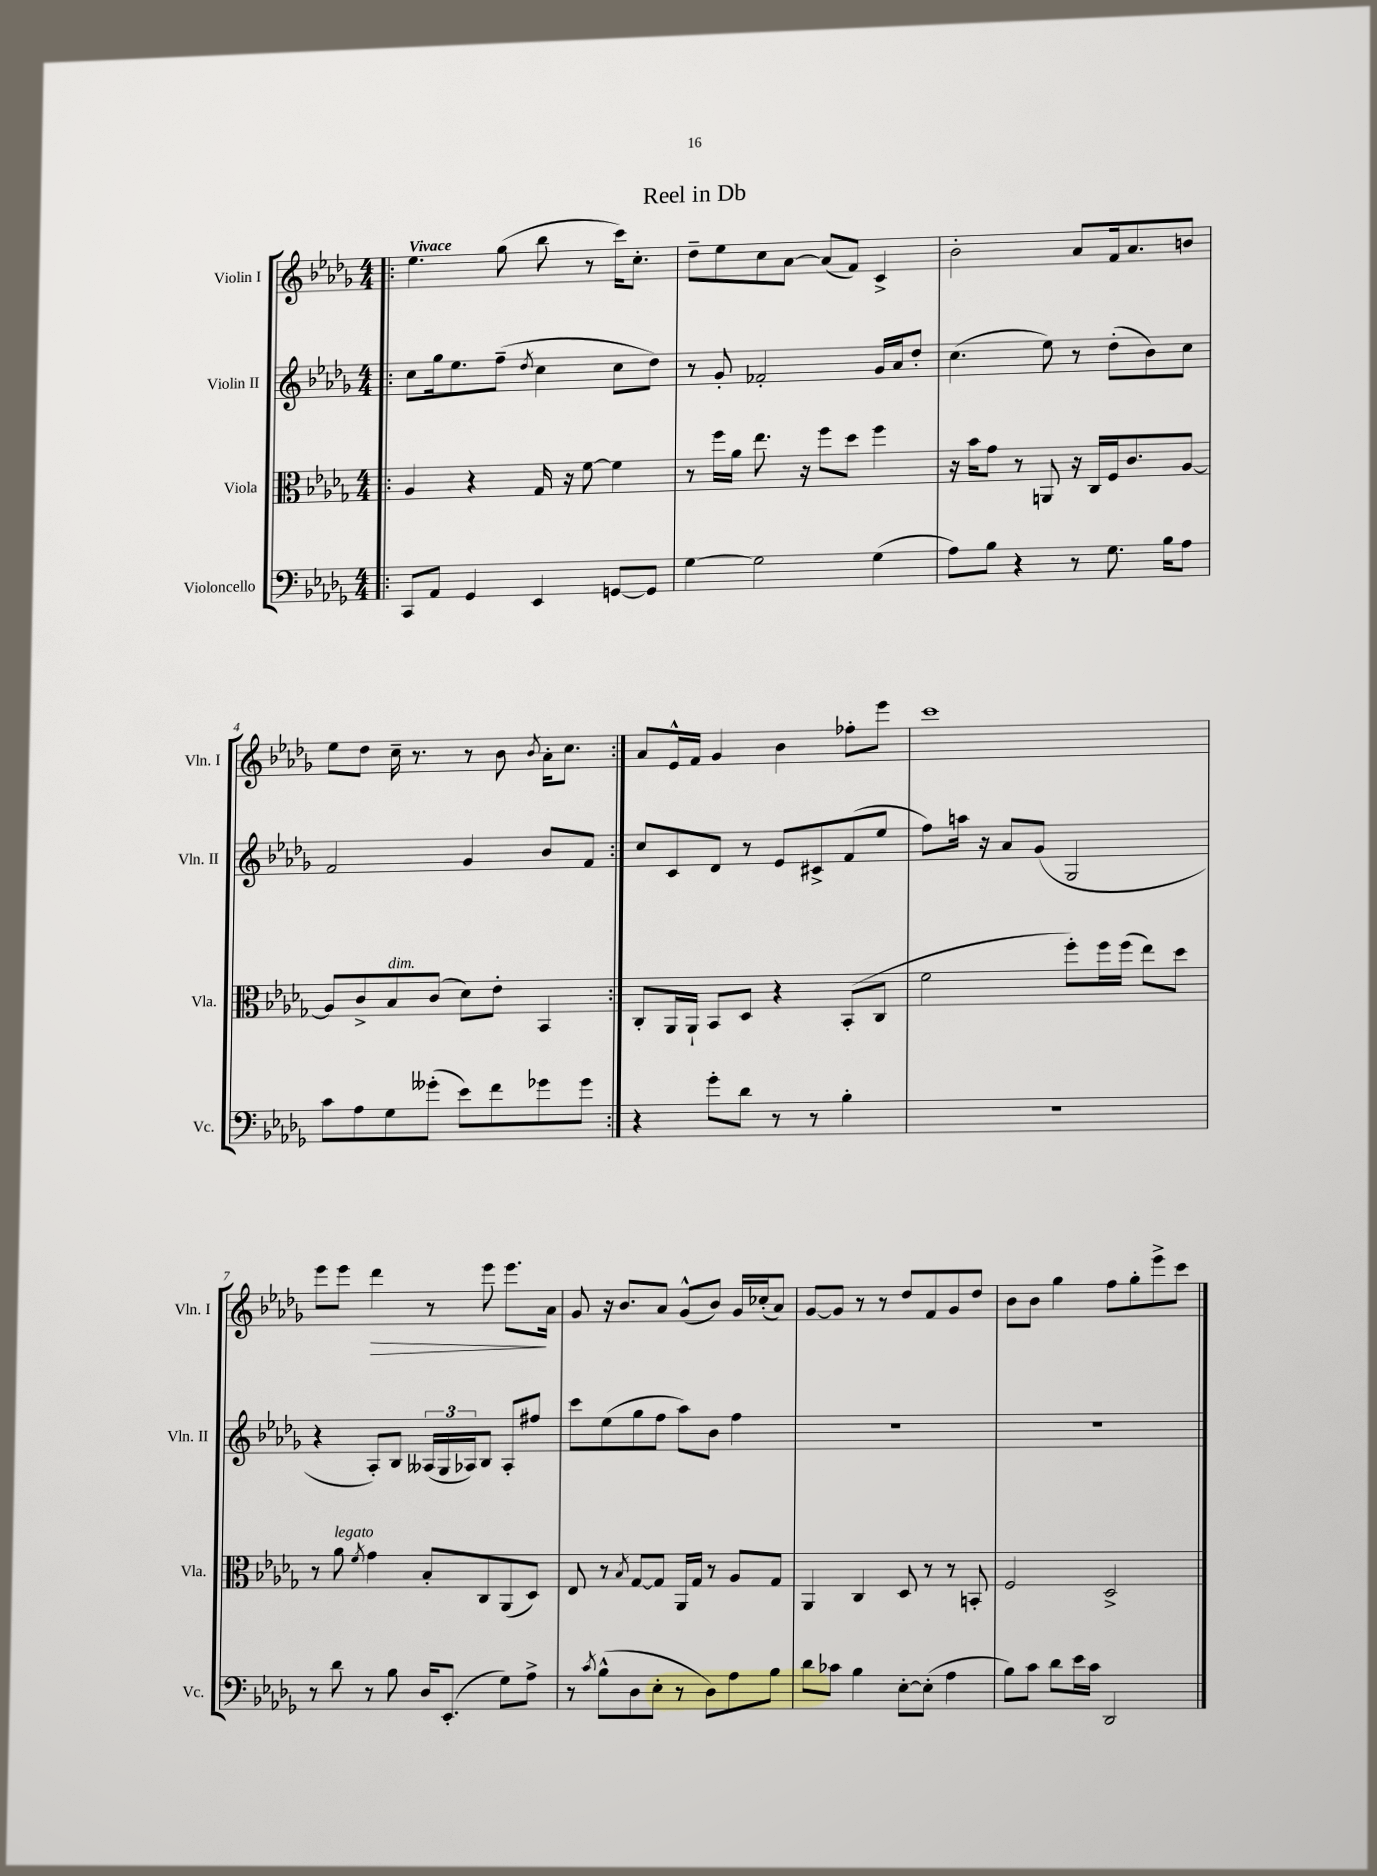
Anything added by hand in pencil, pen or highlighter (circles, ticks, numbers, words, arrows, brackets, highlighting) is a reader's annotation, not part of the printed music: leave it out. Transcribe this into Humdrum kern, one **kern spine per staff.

**kern	**kern	**kern	**kern
*staff4	*staff3	*staff2	*staff1
*clefF4	*clefC3	*clefG2	*clefG2
*k[b-e-a-d-g-]	*k[b-e-a-d-g-]	*k[b-e-a-d-g-]	*k[b-e-a-d-g-]
*M4/4	*M4/4	*M4/4	*M4/4
=!|:	=!|:	=!|:	=!|:
8CC/L	4A-/	8cc\L	4.ee-\
8AA-/J	.	16gg-\k	.
.	.	8.ee-\	.
4GG-/	4r	.	.
.	.	(8ff~\J	(8gg-\
.	.	8qdd-/	.
4EE-/	16G-/	4cc\	8bb-\
.	16r	.	.
.	[8f\	.	8r
[8GG/L	4f\]	8cc\L	16ccc\LK)
.	.	.	8.cc'\J
8GG/]J	.	8dd-\J)	.
=	=	=	=
[4G-\	8r	8r	8dd-~\L
.	16ff\LL	8g-'/	8ee-\
.	16a-\JJ	.	.
2G-\]	8.ee-\	2f-'/	8cc\
.	.	.	[8a-\J
.	16r	.	.
.	8ff\L	.	(8a-/]L
.	8dd-\J	.	8f/J)
(4G-\	4ff\	16g-/LL	4c^/
.	.	16a-/J	.
.	.	8dd-'/J	.
=	=	=	=
8A-\L)	16r	(4.cc\	2b-'\
.	16b-\LK	.	.
8B-\J	8g-\J	.	.
4r	8r	.	.
.	8AA/	8ee-\)	.
8r	16r	8r	8a-/L
.	16C/LL	.	.
8.G-\	16F/J	(8dd-'\L	16f/k
.	8.c/	.	8.a-/
.	.	8b-\)	.
16B-\LK	.	.	.
8A-\J	[8A-/J	8cc\J	8b/J
=	=	=	=
8c\L	8A-/]L	2f/	8ee-\L
8A-\	8c^/	.	8dd-\J
8G-\	8B-/	.	16cc~\
.	.	.	8.r
(8g--'\J	(8c/J	.	.
8e-\L)	8d-\L)	4g-/	8r
8f\	8e-'\J	.	8b-\
.	.	.	8qb-/
8g-\	4BB-/	8b-/L	16a-'\LK
.	.	.	8.cc\J
8g-\J	.	8f/J	.
=:|!	=:|!	=:|!	=:|!
4r	8C'/L	8cc/L	8a-/L
.	16AA-/L	8c/	16e-^^/L
.	16AA-`/JJ	.	16f/JJ
8g-'\L	8BB-/L	8d-/J	4g-/
8d-\J	8D-/J	8r	.
8r	4r	8e-/L	4b-\
8r	.	8c#^/	.
4B-'\	(8BB-'/L	(8f/	8ff-'\L
.	8C/J	8ee-/J	8eee-\J
=	=	=	=
1r	2f\	8ff\L)	1ccc
.	.	16aa\Jk	.
.	.	16r	.
.	.	8a-/L	.
.	.	(8g-/J	.
.	8ff'\L)	2G-/	.
.	16ff\L	.	.
.	(16ff\JJ	.	.
.	8ee-\L)	.	.
.	8dd-\J	.	.
=	=	=	=
8r	8r	4r	8eee-\L
8d-\	8a-\	.	8eee-\J
.	8qf/	.	.
8r	4g-\	8A-'/L)	4ddd-\
8B-\	.	8B-/J	.
16D-/LK	8B-'/L	(24A--/LL	8r
.	.	24G-/	.
(8.EE-'/J	.	.	.
.	.	24A-/J)	.
.	8C/	8B-/J	8eee-\
8G-\L)	(8AA-/	8A-'/L	8.eee-\L
8A-^\J	8D-/J)	8ff#/J	.
.	.	.	16a-\Jk
=	=	=	=
8r	8E-/	8ccc\L	8g-/
8qc/	.	.	.
(8B-^^\L	8r	(8ee-\	16r
.	.	.	8.b-/L
.	8qB-/	.	.
8D-\	[8G-/L	8gg-\	.
8E-'\J	8G-/]J	8ff\J	8a-/J
8r	16AA-/LL	8aa-\L)	(8g-^^/L
.	16G-/JJ	.	.
8D-\L)	8r	8b-\J	8b-/J)
8A-\	8A-/L	4ff\	16g-/LL
.	.	.	(16cc-'/J
8B-\J	8G-/J	.	8a-/J)
=	=	=	=
8d-\L	4AA-/	1r	[8g-/L
8c-\J	.	.	8g-/]J
4B-\	4C/	.	8r
.	.	.	8r
[8E-'\L	8D-/	.	8dd-/L
(8E-'\]J	8r	.	8f/
4A-\	8r	.	8g-/
.	8BB'/	.	8dd-/J
=	=	=	=
8B-\L)	2F/	1r	8b-\L
8c\J	.	.	8b-\J
8d-\L	.	.	4gg-\
16e-\L	.	.	.
16c\JJ	.	.	.
2DD-/	2D-^/	.	8ff\L
.	.	.	8gg-'\
.	.	.	8eee-^\
.	.	.	8ccc\J
==	==	==	==
*-	*-	*-	*-
